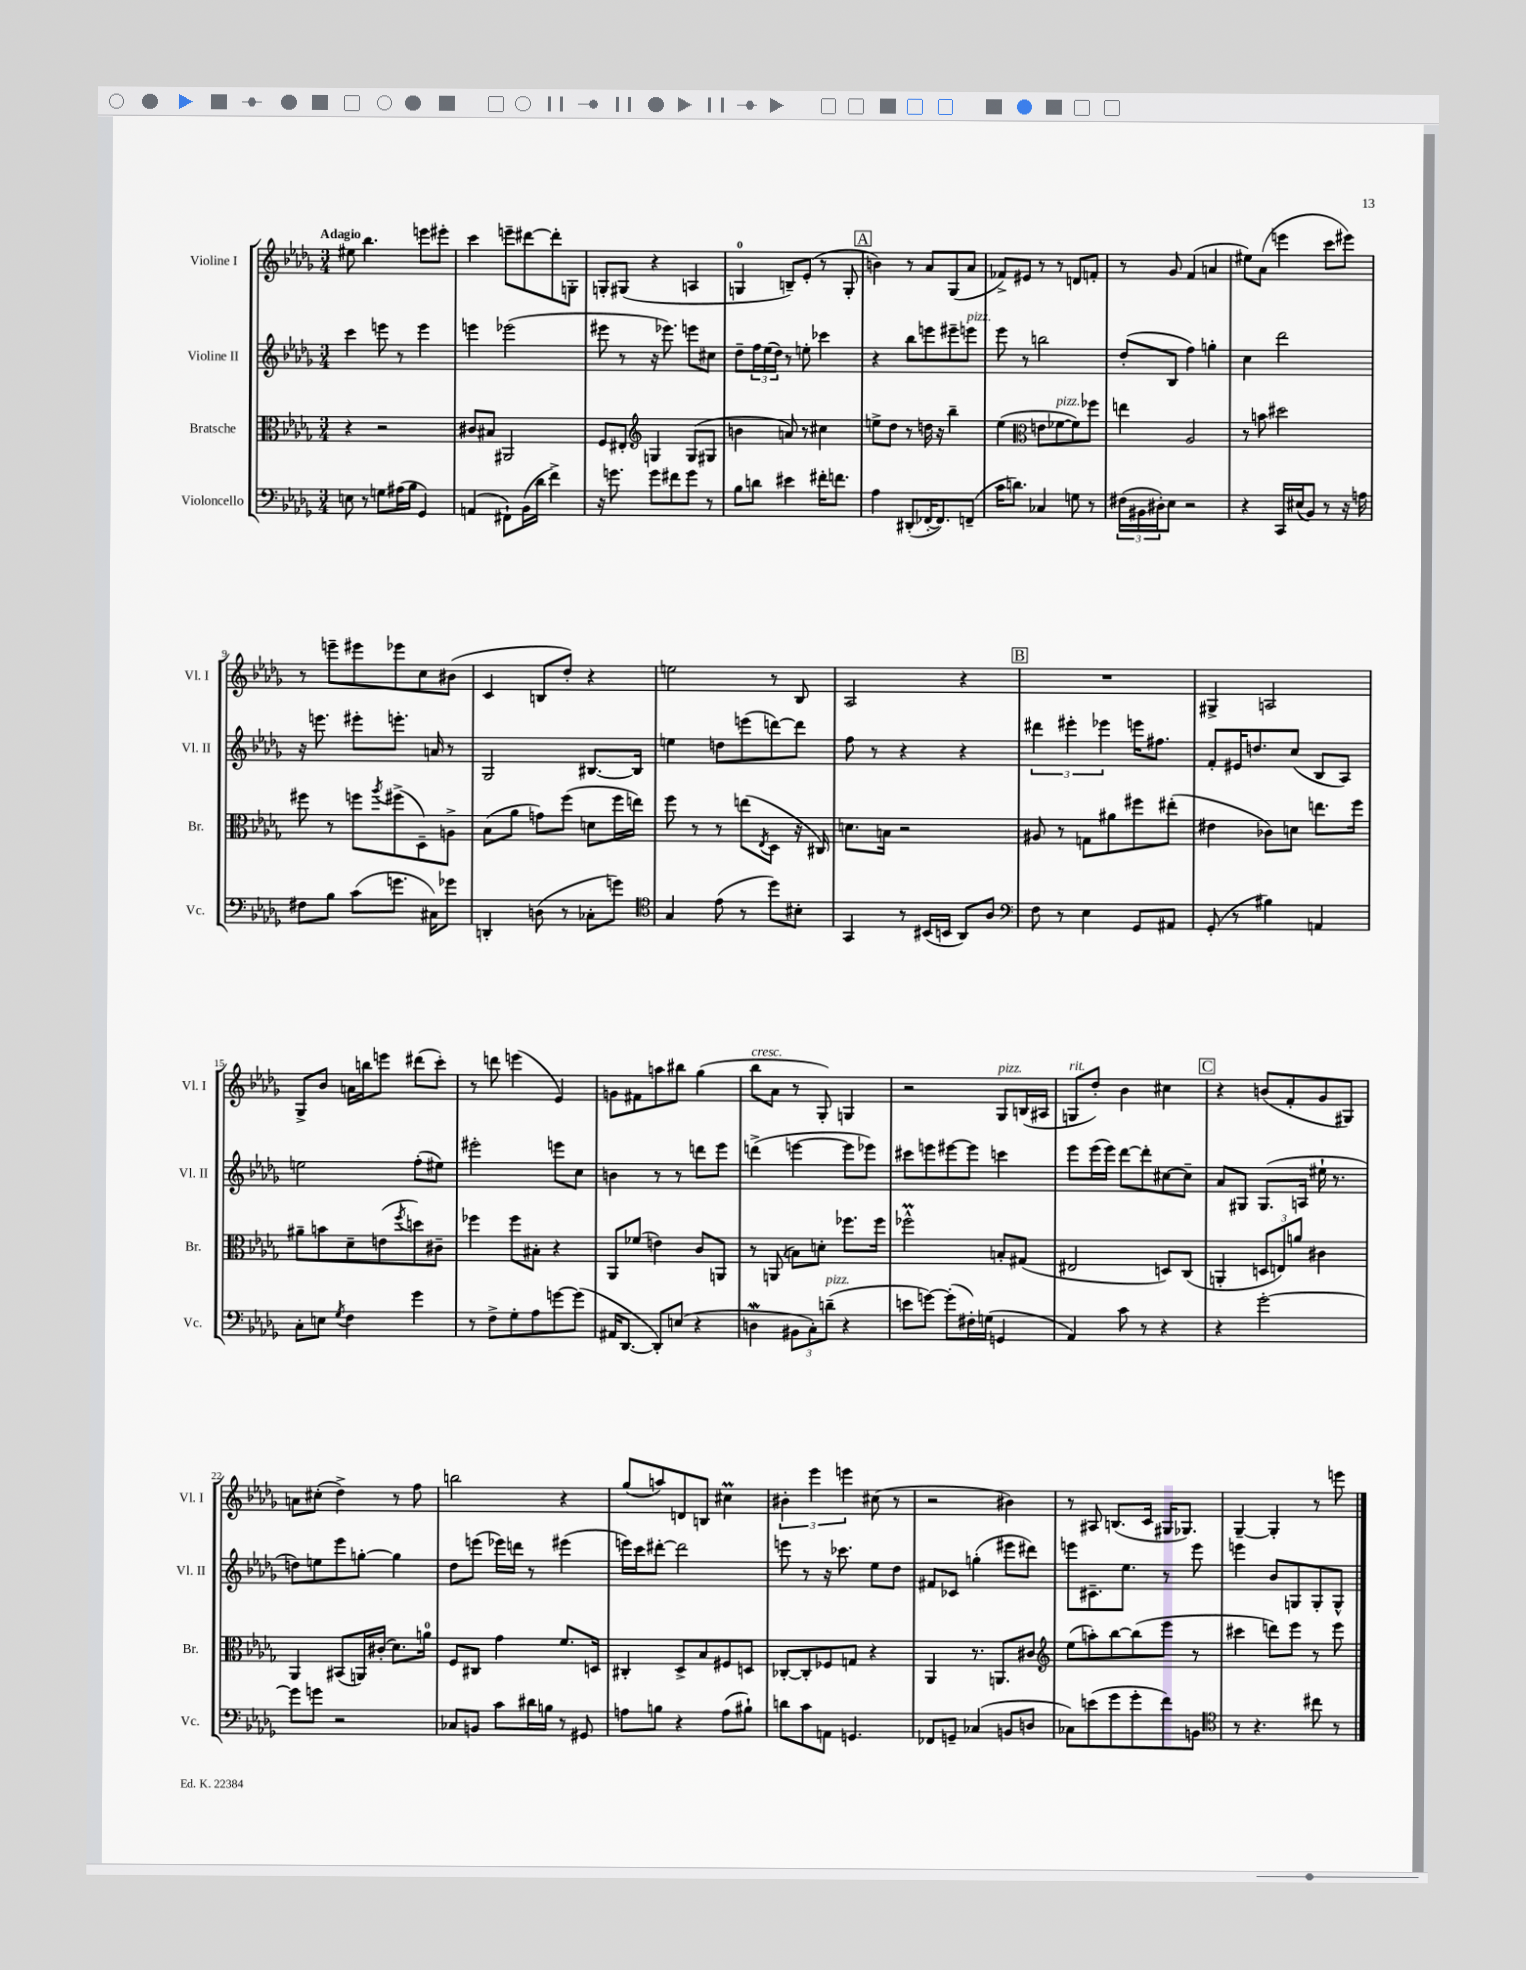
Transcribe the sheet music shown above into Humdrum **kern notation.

**kern	**kern	**kern	**kern
*staff4	*staff3	*staff2	*staff1
*clefF4	*clefC3	*clefG2	*clefG2
*k[b-e-a-d-g-]	*k[b-e-a-d-g-]	*k[b-e-a-d-g-]	*k[b-e-a-d-g-]
*M3/4	*M3/4	*M3/4	*M3/4
8E	4r	4ccc	8ee#
8r	.	.	4.bb-
8G	2r	8eee	.
(16A#	.	8r	.
16B-	.	.	.
4GG-)	.	4eee	8eee
.	.	.	8eee#'
=	=	=	=
(4AA	8c#	4eee	4ccc
.	8B#	.	.
8FF#`)	2AA#	(2eee-	8eee~
(16BB-	.	.	[8ddd#
16d-	.	.	.
4f^)	.	.	8ddd#']
.	.	.	8G'
=	=	=	=
16r	8F	8eee#	8G'
8.g	.	.	.
.	8E#'	8r	(8G#
*	*clefG2	*	*
8g	4G	16r	4r
.	.	8.eee-)	.
8f#	.	.	.
8g	(8G	8eee	4A
8r	8G#	8cc#	.
=	=	=	=
8B-	4b	8dd-~	4G
8d	.	24ff	.
.	.	(24ee-	.
.	.	24dd-)	.
4e#	8a)	8r	8B~)
.	8r	8ee'	(8e-'
16f#'	4cc#	4ccc-	8r
8.f	.	.	.
.	.	.	8G'
=	=	=	=
4A-	8ee^	4r	4b)
.	8dd-	.	.
(8DD#'	8r	8bb-	8r
[16FF-'	16dd	8eee	8a-
8.FF-])	16r	.	.
.	4bb-~	8eee#~	(8G-
(8FF~	.	8eee	8a-
=	=	=	=
16c	(4ee-	8eee-	8f-^)
8.d)	.	.	.
.	.	8r	8e#
*	*clefC3	*	*
4C-	8e	2bb	8r
.	[8f-	.	8r
8G	8f-])	.	8d
8r	8ff-	.	8f'
=	=	=	=
(24F#	4ee	(8dd-'	8r
24BB#	.	.	.
24D#')	.	.	.
8E-	.	8B-	8g-
2r	2A-	4ff)	(4f
.	.	4gg'	4a
=	=	=	=
4r	8r	4cc	8ee#)
.	8b	.	(8a-
16CC	2dd#	2ddd-	4eee
(16E#	.	.	.
8BB-)	.	.	.
8r	.	.	8ccc
16r	.	.	8eee#)
16A	.	.	.
=	=	=	=
8F#	8ff#	16r	8r
.	.	8.eee	.
8B-	8r	.	8eee~
(8c	8ff	8eee#'	8eee#
.	8qaa-	.	.
8.g	(8ff#^	8.eee'	8eee-
.	8D-~)	.	8cc
16C#)	.	16a	.
8g-	8A^	8r	(8b#
=	=	=	=
4DD'	(8B-	2G-	4c
.	8a-	.	.
(8D	8g)	.	8B
8r	(8ff	.	8dd-')
8C-'	8d	[8.B#	4r
8g)	16ff	.	.
.	16ee)	16B#]	.
=	=	=	=
*clefC4	*	*	*
4G-	8ff	4ee	2ee
.	8r	.	.
(8e-	8r	8dd	.
8r	(8ee	(8eee	.
.	8qE-	.	.
8dd-)	8D-	[8ddd)	8r
8B#'	16r	8ddd]	8B-
.	16C#)	.	.
=	=	=	=
4GG-	8.d	8ff	2A-
.	.	8r	.
.	16B	.	.
8r	2r	4r	.
(16BB#	.	.	.
16BB	.	.	.
8AA-)	.	4r	4r
8A-	.	.	.
=	=	=	=
*clefF4	*	*	*
8F	8A#	6ddd#	2.r
8r	8r	.	.
.	.	6eee#'	.
4E-	8G	.	.
.	.	6eee-	.
.	8a#	.	.
8GG-	8ff#	16eee	.
.	.	8.ff#	.
8AA#	(8ee#'	.	.
=	=	=	=
(8GG-'	4e#	8f'	4G#^
8r	.	16e#	.
.	.	8.dd	.
4B#)	8c-)	.	2A
.	8d	(8cc	.
4AA	8.ee	8B-	.
.	.	8A-)	.
.	16ff	.	.
=	=	=	=
8C'	8a#~	2ee	8G-^
8E	8b	.	8b-
8qG-	.	.	.
4F	8d-~	.	16a
.	.	.	16bb
.	(8e	.	8eee
.	8qff	.	.
4g-	8dd)	(8ff'	(8ddd#
.	8c#~	8ee#)	8ccc')
=	=	=	=
8r	4ff-	2eee#'	8r
8F^	.	.	8ddd
8G-'	8ff-	.	(4eee
8A-	8B#'	.	.
[8g	4r	8eee	4e-)
(8g]	.	8cc	.
=	=	=	=
16AA#	8AA-	4b	8g
[8.DD-	.	.	.
.	(8f-	.	8f#
8DD-'])	4e)	8r	8aa
(8E	.	8r	8bb#
4r	8c	8ddd	(4gg-
.	8AA	8eee-	.
=	=	=	=
4D	8r	(4ddd^	8bb-
.	(8AA	.	8a-
12BB#	8B)	[4eee	8r
12C')	.	.	.
.	8d'	.	8G-')
(12d~	.	.	.
4r	8.ff-	8eee]	4G
.	.	8eee-)	.
.	16ff-	.	.
=	=	=	=
8e	2ff-^^	8ccc#	2r
[8g)	.	8eee	.
(8g']	.	[8eee#	.
16F#')	.	8eee#]	.
(16G	.	.	.
4GG	8B'	4ccc	8G-
.	(8G#	.	(16B
.	.	.	16A#
=	=	=	=
4AA-)	2E#	8eee-	8G
.	.	(16eee-	8dd-')
.	.	16eee-)	.
8c	.	[8ddd-	4b-
8r	.	8ddd-']	.
4r	8D)	[8cc#	4cc#
.	(8C	8cc#~]	.
=	=	=	=
4r	4AA'	8a-	4r
.	.	8G#	.
[2g-'	12D	(8.G#	(8b
.	12E)	.	.
.	.	.	8f'
.	12a	.	.
.	.	16A	.
.	4c#	16ee#`	8g-
.	.	8.r	.
.	.	.	8G#)
=	=	=	=
8g-]	4AA-	8dd)	8a
8g	.	8ee	(8cc#'
2r	(8BB#	8eee-	4dd-^)
.	16AA)	[8gg'	.
.	(16c#'	.	.
.	8.d-)	4gg]	8r
.	.	.	8ff
.	16a	.	.
=	=	=	=
8C-	8F	8dd-	2bb
8BB	8C#	(8eee	.
8c	4g-	16eee-)	.
.	.	16ddd	.
16d#	.	8r	.
16B	.	.	.
8r	8.f	(4eee#	4r
8GG#	.	.	.
.	16D	.	.
=	=	=	=
8A	4C#'	16eee)	(8gg-
.	.	16ccc	.
8B	.	[8ddd#'	8aa)
4r	8D-^	2ddd#]	8d
.	8B-	.	8B
(8A	8F#	.	4cc#
8B#`)	8D	.	.
=	=	=	=
8d	[8C-'	8eee	6b#'
8c	8C-']	8r	.
.	.	.	6eee-
8AA	8F-	16r	.
.	.	8.ccc-	.
.	.	.	6eee
4.GG	8G	.	.
.	4r	8ee-	(8cc#
.	.	8dd-	8r
=	=	=	=
8FF-	4AA-	8f#	2r
8GG~	.	8c-	.
(4C-	8.r	(4gg'	.
.	8.AA	.	.
8BB	.	8eee#	4b#)
8D	8c#	8ddd#)	.
=	=	=	=
*	*clefG2	*	*
8C-)	(8ee-	8eee	8r
(8e	8aa')	8.c#~	8A#
8g-	[8bb-	.	(8.B
.	.	8.ee-	.
8g-'	(8bb-]	.	.
.	.	.	16c
8f)	8eee-	8r	16G#
.	.	.	8.G-)
8BB	8r	8eee	.
=	=	=	=
*clefC4	*	*	*
8r	4ccc#	4eee	[4G-~
4.r	.	.	.
.	8ddd)	8b-	4G-']
.	8eee-	8G	.
8cc#	8r	8G'	8r
8r	8eee-	8G^^	8eee
==	==	==	==
*-	*-	*-	*-
